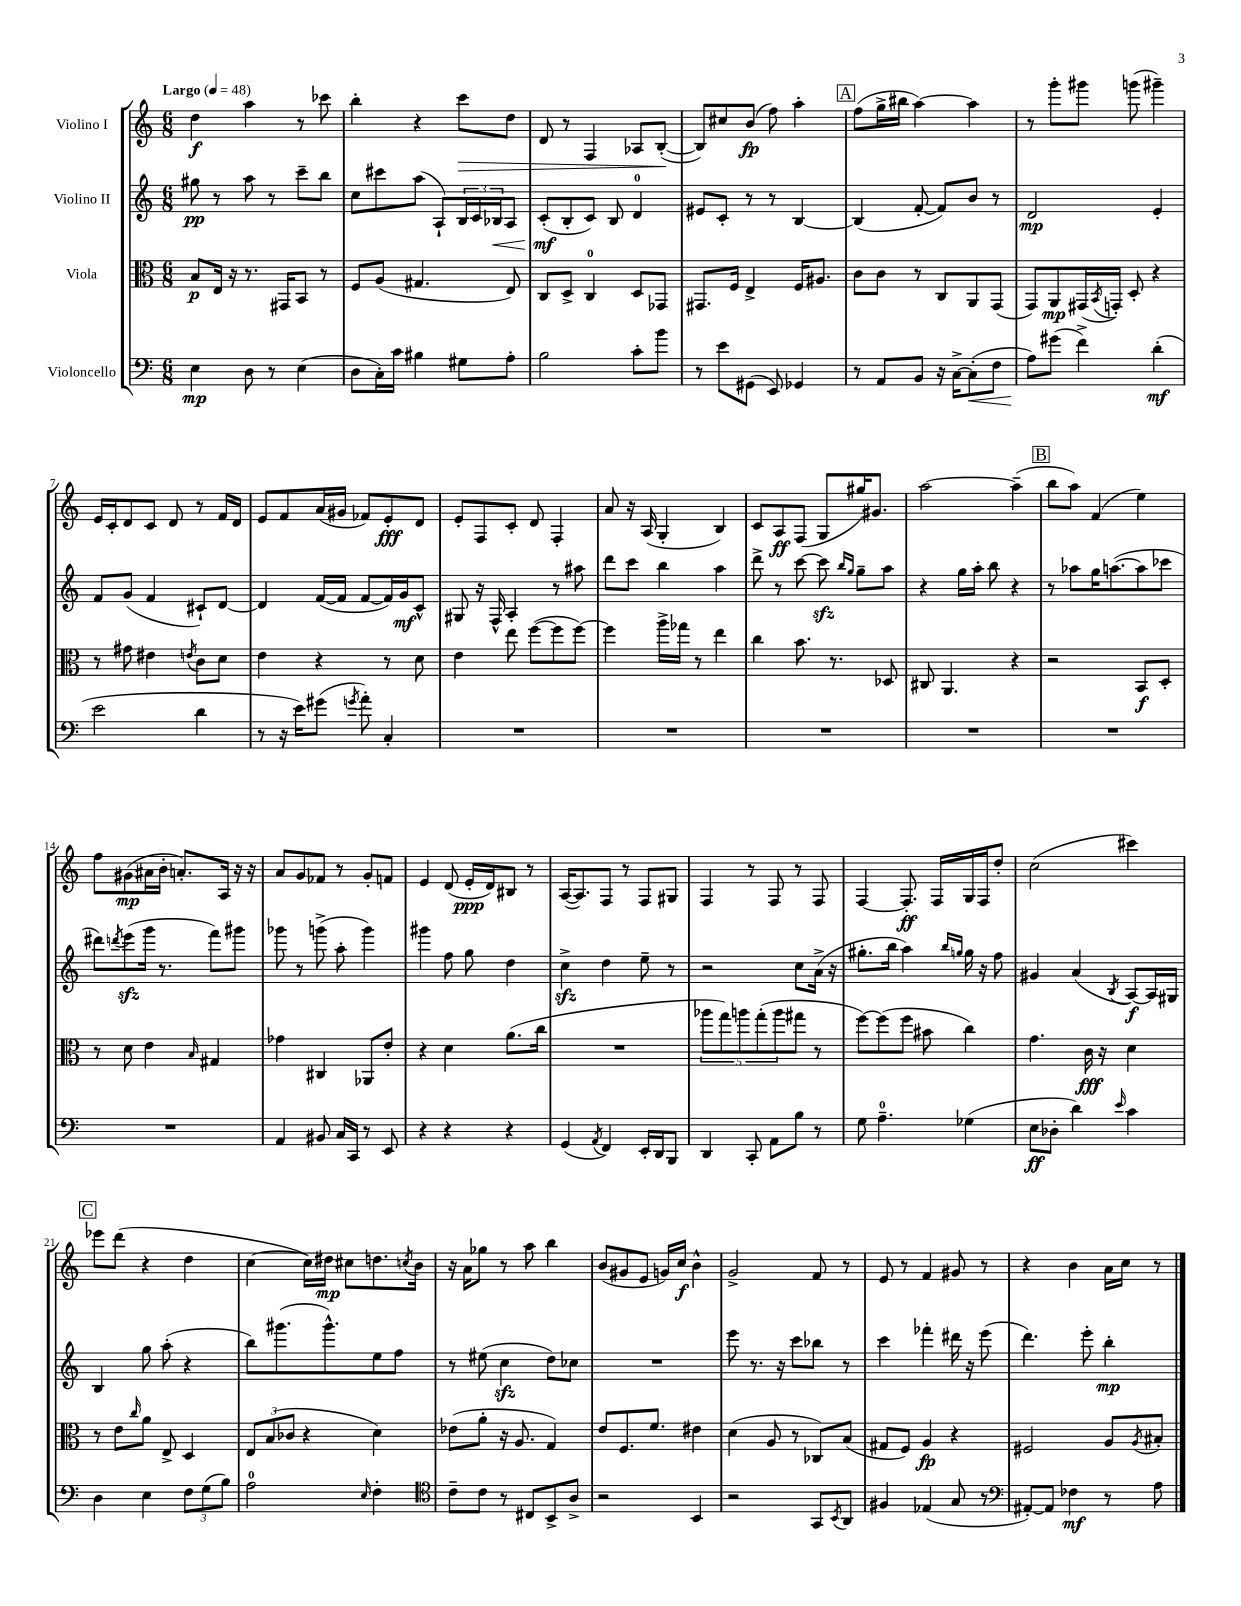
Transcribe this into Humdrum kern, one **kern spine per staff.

**kern	**dynam	**kern	**dynam	**kern	**dynam	**kern	**dynam
*part4	*part4	*part3	*part3	*part2	*part2	*part1	*part1
*staff4	*staff4	*staff3	*staff3	*staff2	*staff2	*staff1	*staff1
*I"Violoncello	*	*I"Viola	*	*I"Violino II	*	*I"Violino I	*
*clefF4	*	*clefC3	*	*clefG2	*	*clefG2	*
*k[]	*	*k[]	*	*k[]	*	*k[]	*
*M6/8	*	*M6/8	*	*M6/8	*	*M6/8	*
*MM48	*	*MM48	*	*MM48	*	*MM48	*
=1	=1	=1	=1	=1	=1	=1	=1
!	!	!	!	!	!	!LO:TX:a:B:t=Largo	!
4E\	mp	8B/L	p	8gg#X\	pp	4dd\	f
.	.	16E/Jk	.	8r	.	.	.
.	.	16r	.	.	.	.	.
8D\	.	8.r	.	8aa\	.	4aa\	.
8r	.	.	.	8r	.	.	.
.	.	16GG#X/KL	.	.	.	.	.
(4E\	.	8BB/J	.	8ccc~\L	.	8r	.
.	.	8r	.	8bb\J	.	8ccc-X\	.
=2	=2	=2	=2	=2	=2	=2	=2
8D\L	.	8F/L	.	8cc\L	.	4bb'\	.
16C'\L)	.	(8A/J	.	8ccc#X\	.	.	.
16c\JJ	.	.	.	.	.	.	.
4B#X\	.	4.G#X/	.	(8aa\J	.	4r	.
.	.	.	.	8A`/L)	.	.	.
!	!	!	!	!	!	!	!LO:HP:b
8G#X\L	.	.	.	24B/L	.	8ccc\L	>
.	.	.	.	24c/	.	.	.
!	!	!	!	!	!LO:HP:b	!	!
.	.	.	.	24B-X/J	<	.	.
8A'\J	.	8E/)	.	8A/J	.	8dd\J	.
=3	=3	=3	=3	=3	=3	=3	=3
2B\	.	8C/L	.	(8c'/L	mf	8d/	.
.	.	8D^/J	.	8B'/	[	8r	.
.	.	4C/	.	8c/J)	.	4F/	.
.	.	.	.	8B/	.	.	.
8c'\L	.	8D/L	.	4d/	.	8A-X/L	.
8b\J	.	8GG-X/J	.	.	.	([8B'/J	.
.	.	.	.	.	.	.	]
=4	=4	=4	=4	=4	=4	=4	=4
8r	.	8.GG#X/L	.	8e#X/L	.	8B/L])	.
8e\L	.	.	.	8c'/J	.	8cc#X/	.
.	.	16F/Jk	.	.	.	.	.
(8GG#X\J	.	4E^/	.	8r	.	(8b/J	fp
8EE/)	.	.	.	8r	.	8ff\)	.
4GG-X/	.	16F/KL	.	[4B/	.	4aa'\	.
.	.	8.A#X/J	.	.	.	.	.
!!LO:REH:place=s1:t=A
=5	=5	=5	=5	=5	=5	=5	=5
8r	.	8c\L	.	(4B/]	.	(8ff\L	.
8AA/L	.	8c\J	.	.	.	16gg^\L	.
.	.	.	.	.	.	16bb#X\JJ	.
8BB/J	.	8r	.	[8f'/	.	[4aa\)	.
16r	.	8C/L	.	8f/L])	.	.	.
[16C^\KL	.	.	.	.	.	.	.
!	!LO:HP:b	!	!	!	!	!	!
(8C'\]	<	8AA/	.	8b/J	.	4aa\]	.
8F\J	.	(8GG/J	.	8r	.	.	.
=6	=6	=6	=6	=6	=6	=6	=6
8A\L)	.	8GG/L)	.	2d/	mp	8r	.
(8g#X\J	[	8AA/	mp	.	.	8ggg'\L	.
4f^\)	.	(16GG#X/L	.	.	.	8ggg#X\J	.
.	.	8qBB/	.	.	.	.	.
.	.	16GGn'/JJ)	.	.	.	.	.
.	.	8D'/	.	.	.	(8gggn\	.
(4d'\	mf	4r	.	4e'/	.	4ggg#X~\)	.
!!LO:LB:g=z
=7	=7	=7	=7	=7	=7	=7	=7
2e\	.	8r	.	8f/L	.	16e/LL	.
.	.	.	.	.	.	16c'/J	.
.	.	8g#X\	.	(8g/J	.	8d/	.
.	.	4e#X\	.	4f/	.	8c/J	.
.	.	.	.	.	.	8d/	.
.	.	8qen/	.	.	.	.	.
4d\	.	8c\L	.	8c#X`/L)	.	8r	.
.	.	8d\J	.	[8d/J	.	16f/LL	.
.	.	.	.	.	.	16d/JJ	.
=8	=8	=8	=8	=8	=8	=8	=8
8r	.	4e\	.	4d/]	.	8e/L	.
16r	.	.	.	.	.	8f/	.
16e\KL)	.	.	.	.	.	.	.
(8g#X\J	.	4r	.	([16f/LL	.	(16a/L	.
.	.	.	.	16f/JJ]	.	16g#X/JJ	.
8qgn/	.	.	.	.	.	.	.
8a'\)	.	.	.	[8f/L	.	8f-X/L)	.
4C'/	.	8r	.	16f/L])	.	8e'/	fff
.	.	.	.	16g/J	mf	.	.
.	.	8d\	.	8c^^/J	.	8d/J	.
=9	=9	=9	=9	=9	=9	=9	=9
2.r	.	4e\	.	8G#X/	.	8e'/L	.
.	.	.	.	16r	.	8F/	.
.	.	.	.	16F^^/	.	.	.
.	.	8ee\	.	4A'/	.	8c'/J	.
.	.	([8ff\L	.	.	.	8d/	.
.	.	8ff\]	.	8r	.	4F'/	.
.	.	[8ff\J)	.	8aa#X\	.	.	.
=10	=10	=10	=10	=10	=10	=10	=10
2.r	.	4ff\]	.	8ddd\L	.	8a/	.
.	.	.	.	8ccc\J	.	16r	.
.	.	.	.	.	.	(16A/	.
.	.	16aa^\LL	.	4bb\	.	4G'/	.
.	.	16gg-X\JJ	.	.	.	.	.
.	.	8r	.	.	.	.	.
.	.	4ee\	.	4aa\	.	4B/)	.
=11	=11	=11	=11	=11	=11	=11	=11
2.r	.	4cc\	.	8ddd^\	.	8c/L	.
.	.	.	.	8r	.	8A/	ff
.	.	8.b\	.	[8ccc\	.	(8F/J	.
.	.	.	.	8ccczz\]	.	8G/L	.
.	.	8.r	.	.	.	.	.
.	.	.	.	16qqbb/LL	.	.	.
.	.	.	.	16qqgg/JJ	.	.	.
.	.	.	.	8gg~\L	.	16gg#X/K)	.
.	.	.	.	.	.	8.g#X/J	.
.	.	8D-X/	.	8aa\J	.	.	.
=12	=12	=12	=12	=12	=12	=12	=12
2.r	.	8C#X/	.	4r	.	[2aa\	.
.	.	4.AA/	.	.	.	.	.
.	.	.	.	16gg\LL	.	.	.
.	.	.	.	16aa'\JJ	.	.	.
.	.	.	.	8bb\	.	.	.
.	.	4r	.	4r	.	(4aa~\]	.
!!LO:REH:place=s1:t=B
=13	=13	=13	=13	=13	=13	=13	=13
2.r	.	2r	.	8r	.	8bb\L	.
.	.	.	.	8aa-X\L	.	8aa\J)	.
.	.	.	.	16gg\K	.	(4f/	.
.	.	.	.	([8.aan\	.	.	.
.	.	8BB/L	f	8aa\]	.	4ee\)	.
.	.	8D'/J	.	8ccc-X\J	.	.	.
!!LO:LB:g=z
=14	=14	=14	=14	=14	=14	=14	=14
2.r	.	8r	.	8ddd#X\L)	.	8ff\L	.
.	.	.	.	8qdddn/	.	.	.
.	.	8d\	.	(8eeezz\	.	(8g#X\	mp
.	.	4e\	.	16ggg\Jk	.	16a#X\L	.
.	.	.	.	8.r	.	16b'\JJ	.
.	.	.	.	.	.	8.an'/L)	.
.	.	16qqB/	.	.	.	.	.
.	.	4G#X/	.	8fff\L)	.	.	.
.	.	.	.	.	.	16A/Jk	.
.	.	.	.	8ggg#X\J	.	16r	.
.	.	.	.	.	.	16r	.
=15	=15	=15	=15	=15	=15	=15	=15
4AA/	.	4g-X\	.	8ggg-X\	.	8a/L	.
.	.	.	.	8r	.	8g/	.
8BB#X/	.	4C#X/	.	(8gggn^\	.	8f-X/J	.
16C/LL	.	.	.	8aa'\	.	8r	.
16CC/JJ	.	.	.	.	.	.	.
8r	.	8AA-X/L	.	4ggg\)	.	8g'/L	.
8EE/	.	8e'/J	.	.	.	8fn/J	.
=16	=16	=16	=16	=16	=16	=16	=16
4r	.	4r	.	4ggg#X\	.	4e/	.
4r	.	4d\	.	8ff\	.	(8d/	.
.	.	.	.	8gg\	.	16e'/LL	ppp
.	.	.	.	.	.	16d/J)	.
4r	.	(8.a\L	.	4dd\	.	8B#X/J	.
.	.	.	.	.	.	8r	.
.	.	16cc\Jk	.	.	.	.	.
=17	=17	=17	=17	=17	=17	=17	=17
(4GG/	.	2.r	.	4cczz^\	.	([16A/KL	.
.	.	.	.	.	.	8.A/])	.
8qAA/	.	.	.	.	.	.	.
4FF/)	.	.	.	4dd\	.	8F/J	.
.	.	.	.	.	.	8r	.
16EE'/LL	.	.	.	8ee~\	.	8F/L	.
16DD/J	.	.	.	.	.	.	.
8BBB/J	.	.	.	8r	.	8G#X/J	.
=18	=18	=18	=18	=18	=18	=18	=18
4DD/	.	10aa-X\L	.	2r	.	4F/	.
.	.	10gg\)	.	.	.	.	.
.	.	10aan\	.	.	.	.	.
8CC'/	.	.	.	.	.	8r	.
.	.	(10gg'\	.	.	.	.	.
8AA\L	.	.	.	.	.	8F/	.
.	.	10aa\	.	.	.	.	.
8B\J	.	8gg#X\J	.	8cc\L	.	8r	.
8r	.	8r	.	(16a^\Jk	.	8F/	.
.	.	.	.	16r	.	.	.
=19	=19	=19	=19	=19	=19	=19	=19
8G\	.	[8ff\L)	.	8.gg#X'\L	.	[4F/	.
4.A~\	.	(8ff\]	.	.	.	.	.
.	.	.	.	16bb\Jk	.	.	.
.	.	8ff\J	.	4aa\)	.	8.F'/]	ff
.	.	8b#X\	.	.	.	.	.
.	.	.	.	.	.	16F/LL	.
.	.	.	.	16qqbb/LL	.	.	.
.	.	.	.	16qqggn/JJ	.	.	.
(4G-X\	.	4cc\)	.	16gg\	.	16G/	.
.	.	.	.	16r	.	16F/J	.
.	.	.	.	8ff\	.	8dd'/J	.
=20	=20	=20	=20	=20	=20	=20	=20
8E\L	ff	4.g\	.	4g#X/	.	(2cc\	.
8D-X'\J	.	.	.	.	.	.	.
4d\)	.	.	.	(4a/	.	.	.
.	.	16c\	fff	.	.	.	.
.	.	16r	.	.	.	.	.
16qqe/	.	.	.	8qB/	.	.	.
4c\	.	4d\	.	[8A/L)	f	4ccc#X\)	.
.	.	.	.	16A/L]	.	.	.
.	.	.	.	16G#X/JJ	.	.	.
!!LO:LB:g=z
!!LO:REH:place=s1:t=C
=21	=21	=21	=21	=21	=21	=21	=21
4D\	.	8r	.	4B/	.	8eee-X\L	.
.	.	8e\L	.	.	.	(8ddd\J	.
.	.	16qqcc/	.	.	.	.	.
4E\	.	8a\J	.	8gg\	.	4r	.
.	.	8E^/	.	(8aa'\	.	.	.
12F\L	.	4D/	.	4r	.	4dd\	.
(12G\	.	.	.	.	.	.	.
12B\J)	.	.	.	.	.	.	.
=22	=22	=22	=22	=22	=22	=22	=22
2A\	.	12E/L	.	8bb\L)	.	[4cc\	.
.	.	(12B/	.	.	.	.	.
.	.	.	.	(8.ggg#X\	.	.	.
.	.	12c-X/J	.	.	.	.	.
.	.	4r	.	.	.	16cc\LL])	.
.	.	.	.	8.ggg#^^\)	.	16dd#X\JJ	mp
.	.	.	.	.	.	8cc#X\L	.
16qqE/	.	.	.	.	.	.	.
4F'\	.	4d\)	.	8ee\	.	8.ddn\	.
.	.	.	.	8ff\J	.	.	.
.	.	.	.	.	.	8qccn/	.
.	.	.	.	.	.	16b\Jk	.
=23	=23	=23	=23	=23	=23	=23	=23
*clefC4	*	*	*	*	*	*	*
8c~\L	.	(8e-X\L	.	8r	.	16r	.
.	.	.	.	.	.	16a\KL	.
8c\J	.	8a'\J	.	(8ee#X\	.	8gg-X\J	.
8r	.	16r	.	4cczz\	.	8r	.
.	.	8.A/	.	.	.	.	.
8C#X/L	.	.	.	.	.	8aa\	.
8BB^/	.	4G/)	.	8dd\L)	.	4bb\	.
8A^/J	.	.	.	8cc-X\J	.	.	.
=24	=24	=24	=24	=24	=24	=24	=24
2r	.	8e/L	.	2.r	.	(8b/L	.
.	.	8.F/	.	.	.	8g#X/	.
.	.	.	.	.	.	8e/J	.
.	.	8.f/J	.	.	.	.	.
.	.	.	.	.	.	16gn/LL)	.
.	.	.	.	.	.	16cc/JJ	f
4BB/	.	4e#X\	.	.	.	4b^^\	.
=25	=25	=25	=25	=25	=25	=25	=25
2r	.	(4d\	.	8eee\	.	2g^/	.
.	.	.	.	8.r	.	.	.
.	.	8A/	.	.	.	.	.
.	.	.	.	16r	.	.	.
.	.	8r	.	8ccc\L	.	.	.
8GG/L	.	8C-X/L)	.	8bb-X\J	.	8f/	.
8qBB/	.	.	.	.	.	.	.
8AA/J	.	(8B/J	.	8r	.	8r	.
=26	=26	=26	=26	=26	=26	=26	=26
4F#X/	.	8G#X/L	.	4ccc\	.	8e/	.
.	.	8F/J)	.	.	.	8r	.
(4E-X/	.	4A/	fp	4fff-X'\	.	4f/	.
8G/	.	4r	.	16ddd#X\	.	8g#X/	.
.	.	.	.	16r	.	.	.
8r	.	.	.	(8eee\	.	8r	.
=27	=27	=27	=27	=27	=27	=27	=27
*clefF4	*	*	*	*	*	*	*
[8AA#X'/L)	.	2F#X/	.	4.ddd\)	.	4r	.
8AA#/J]	.	.	.	.	.	.	.
4F-X\	mf	.	.	.	.	4b\	.
.	.	.	.	8eee'\	.	.	.
8r	.	8A/L	.	4bb'\	mp	16a\LL	.
.	.	.	.	.	.	16cc\JJ	.
.	.	8qA/	.	.	.	.	.
8A\	.	8B#X'/J	.	.	.	8r	.
==	==	==	==	==	==	==	==
*-	*-	*-	*-	*-	*-	*-	*-
